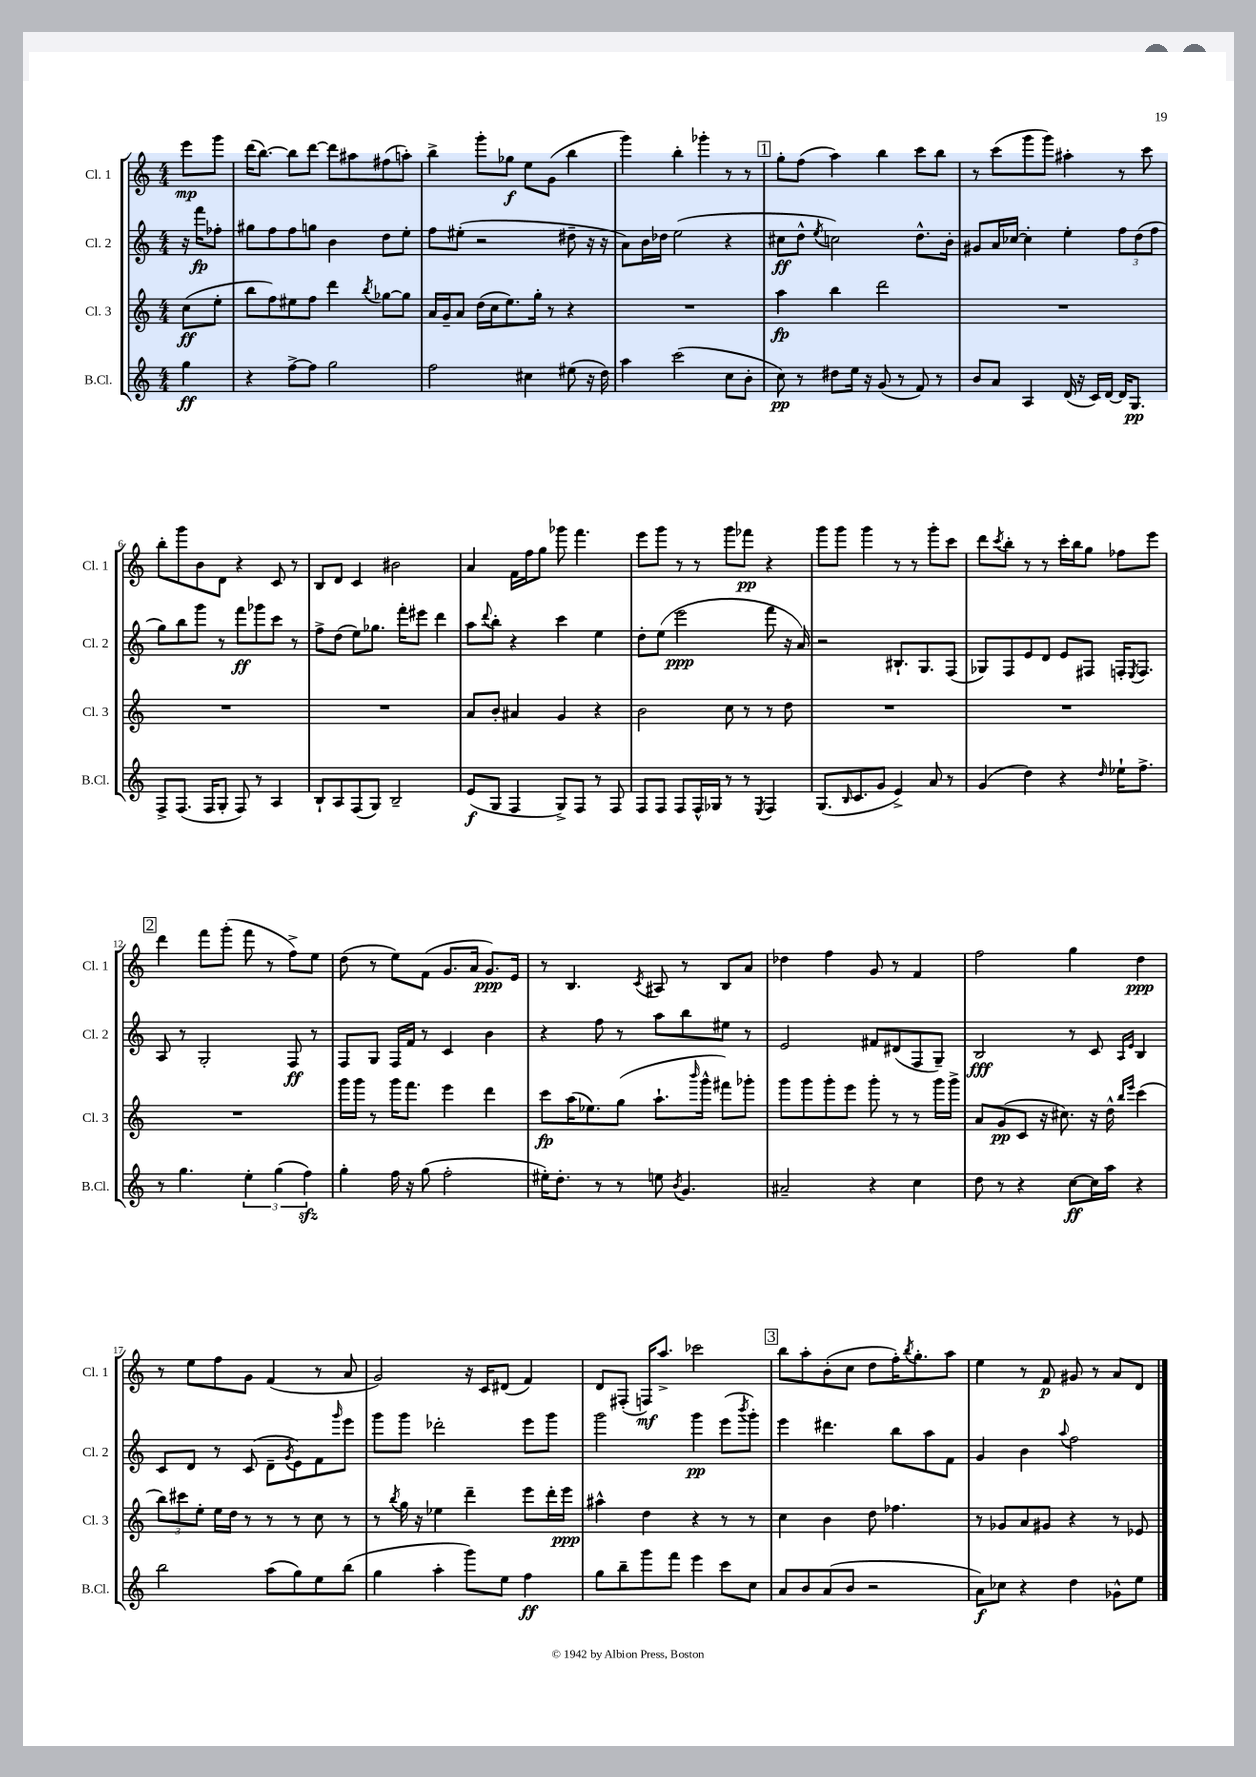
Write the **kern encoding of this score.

**kern	**kern	**kern	**kern
*staff4	*staff3	*staff2	*staff1
*clefG2	*clefG2	*clefG2	*clefG2
*k[]	*k[]	*k[]	*k[]
*M4/4	*M4/4	*M4/4	*M4/4
4gg	(8cc	16r	8eee
.	.	16fff	.
.	8ee'	8ff-'	8ggg
=	=	=	=
4r	8bb	8gg#	(16ddd
.	.	.	[8.bb)
.	8ff)	8ff	.
[8ff^	8ee#	8ff	8bb]
8ff]	8ff	8gg	[8ddd
2gg	4ddd	4b	8ddd]
.	.	.	8aa#
.	8qbb	.	.
.	[8gg-	8dd	(8ff#
.	8gg-]	8ee'	8aa')
=	=	=	=
2ff	16a	8ff	4bb^
.	16g~	.	.
.	8a	(8ee#'	.
.	(16dd	2r	8ggg'
.	16cc	.	.
.	8.ee)	.	8gg-
4cc#	.	.	8ee
.	16gg'	.	.
.	8r	.	(8g
(8ee#	4r	8dd#~	4bb
16r	.	16r	.
16dd)	.	16r	.
=	=	=	=
4aa	1r	8a)	4ggg)
.	.	16b	.
.	.	16dd-	.
(2ccc	.	(2ee	4bb'
.	.	.	4ggg-'
8cc	.	4r	8r
8b'	.	.	8r
=	=	=	=
8cc)	4aa	8cc#	8gg'
8r	.	8dd^^	(8ff
.	.	8qee	.
8dd#	4bb	2cc)	4aa)
16ee	.	.	.
16r	.	.	.
(8g	2ddd	.	4bb
8r	.	.	.
8f)	.	8.dd^^	8ccc
8r	.	.	8bb
.	.	16b'	.
=	=	=	=
8b	1r	8g#	8r
8a	.	16a	(8ccc
.	.	[16cc-	.
4A	.	4cc-']	8ggg
.	.	.	8ggg)
(16d	.	4ee'	4aa#'
16r	.	.	.
16c)	.	.	.
[16d	.	.	.
16d]	.	12ff	8r
8.G	.	.	.
.	.	(12dd	.
.	.	.	8ccc
.	.	12ff	.
=	=	=	=
8F^	1r	8gg)	8bb'
(8.F	.	8bb	8ggg
.	.	8ggg	8b
16F	.	.	.
8G'	.	8r	8d
8F)	.	8fff	4r
8r	.	8ggg-	.
4A	.	8ccc	8c
.	.	8r	8r
=	=	=	=
8B`	1r	8ff^	8B
8A	.	(8dd	8d
(8F	.	8ee)	4c
8G)	.	8.gg-	.
2B~	.	.	2b#
.	.	16fff'	.
.	.	8eee#	.
.	.	4ddd	.
=	=	=	=
(8e	8a	8aa	4a
.	.	8qqddd	.
8G	8b'	8bb'	.
4F	4a#	4r	16f
.	.	.	16ff
.	.	.	8gg
8G^)	4g	4ccc	8ggg-
8F	.	.	4.fff
8r	4r	4ee	.
8F	.	.	.
=	=	=	=
8F	2b	8dd'	8eee
8F	.	(8ee	8ggg
8F	.	2eee	8r
16F^^	.	.	8r
16G-	.	.	.
8r	8cc	.	8ggg
8r	8r	.	8fff-
8qE	.	.	.
4F	8r	8fff	4r
.	8dd	16r	.
.	.	16a)	.
=	=	=	=
(8.G	1r	2r	8ggg
.	.	.	8ggg
16qqB	.	.	.
8.c	.	.	.
.	.	.	4ggg
8g	.	.	.
4e^)	.	8.B#`	8r
.	.	.	8r
.	.	8.G	.
8a	.	.	8ggg'
8r	.	(8F	8ccc
=	=	=	=
(4g	1r	8G-)	8ddd
.	.	.	8qccc
.	.	8F	8bb'
4dd)	.	8e	8r
.	.	8d	8r
4r	.	8e	16ccc'
.	.	.	16bb
.	.	8F#	8gg
16qqdd	.	.	.
16ee-`	.	16F'	8ff-
.	.	8qE	.
8.ff^	.	8.F	.
.	.	.	8eee
=	=	=	=
8r	1r	8A	4ddd
4.gg	.	8r	.
.	.	2G'	8fff
.	.	.	(8ggg'
6ee'	.	.	8fff
.	.	.	8r
(6gg	.	.	.
.	.	8F	8ff^)
6ff)	.	.	.
.	.	8r	8ee
=	=	=	=
4gg'	16ggg	8F	(8dd
.	16ggg	.	.
.	8r	8G	8r
16ff	16ggg	16F	8ee)
16r	8.fff	16f	.
(8gg	.	8r	(8f
2ff'	4eee	4c	8.g
.	.	.	16a
.	4ddd	4b	8.g)
.	.	.	16e
=	=	=	=
16ee#')	8ccc	4r	8r
8.dd'	.	.	.
.	(16aa	.	4.B
.	8.ee-)	.	.
8r	.	8ff	.
8r	(8gg	8r	.
.	.	.	8qc
8ee	8.aa`	8aa	8A#
8qb	.	.	.
4.g	.	8bb	8r
.	16qqbbb	.	.
.	16ggg^^	.	.
.	8fff#)	8ee#	8B
.	8ggg-'	8r	8a
=	=	=	=
2a#~	8ggg	2e	4dd-
.	8ggg	.	.
.	8ggg'	.	4ff
.	8eee	.	.
4r	8ggg'	8f#	8g
.	8r	(8d#	8r
4cc	8r	8F	4f
.	16ggg	8G~)	.
.	16ggg^	.	.
=	=	=	=
8dd	8a	2B	2ff
8r	(8g	.	.
4r	8c	.	.
.	16r	.	.
.	8.cc#)	.	.
[8cc	.	8r	4gg
16cc]	16r	8c	.
16aa	16dd^^	.	.
.	16qqbb	16qqA	.
.	16qqeee	16qqe	.
4r	(4ccc	4B	4dd
=	=	=	=
2bb	12bb)	8c	8r
.	12ccc#	.	.
.	.	8d	8ee
.	12ee'	.	.
.	16ee	8r	8ff
.	16dd	.	.
.	8r	(8c	8g
(8aa	8r	8d~	(4f
.	.	8qg	.
8gg)	8r	8e)	.
8ee	8cc	8f	8r
.	.	16qqggg	.
(8bb	8r	8eee	8a
=	=	=	=
4gg	8r	8ggg	2g)
.	8qbb	.	.
.	16gg	8ggg	.
.	16r	.	.
4aa'	4ee-	2ddd-'	.
8ggg)	4ddd~	.	16r
.	.	.	16c
8ee	.	.	(8d#
4ff	8eee	8eee	4f)
.	16ddd'	8ggg	.
.	16eee	.	.
=	=	=	=
8gg	4aa#^^	2ggg	8d
8bb~	.	.	(8F#'
8ggg	4dd	.	16F)
.	.	.	8.aa^
8fff	.	.	.
4eee	4r	4ggg	2ccc-
8ccc	8r	(8eee	.
.	.	8qbbb	.
8cc	8r	8ggg')	.
=	=	=	=
8a	4cc	4eee	8bb
8b	.	.	8aa'
(8a	4b	4.ddd#	(8b'
8b	.	.	8cc
2r	8dd	.	8dd
.	4.ff-	8bb	16ff')
.	.	.	8qbb
.	.	.	8.gg'
.	.	8aa	.
.	.	8f	8aa
=	=	=	=
8a)	8r	4g	4ee
8cc-	8g-	.	.
4r	8a	4b	8r
.	8g#	.	8f
.	.	8qqaa	.
4dd	4r	2ff	8g#
.	.	.	8r
8g-^^	8r	.	8a
8ee	8e-	.	8d
==	==	==	==
*-	*-	*-	*-
